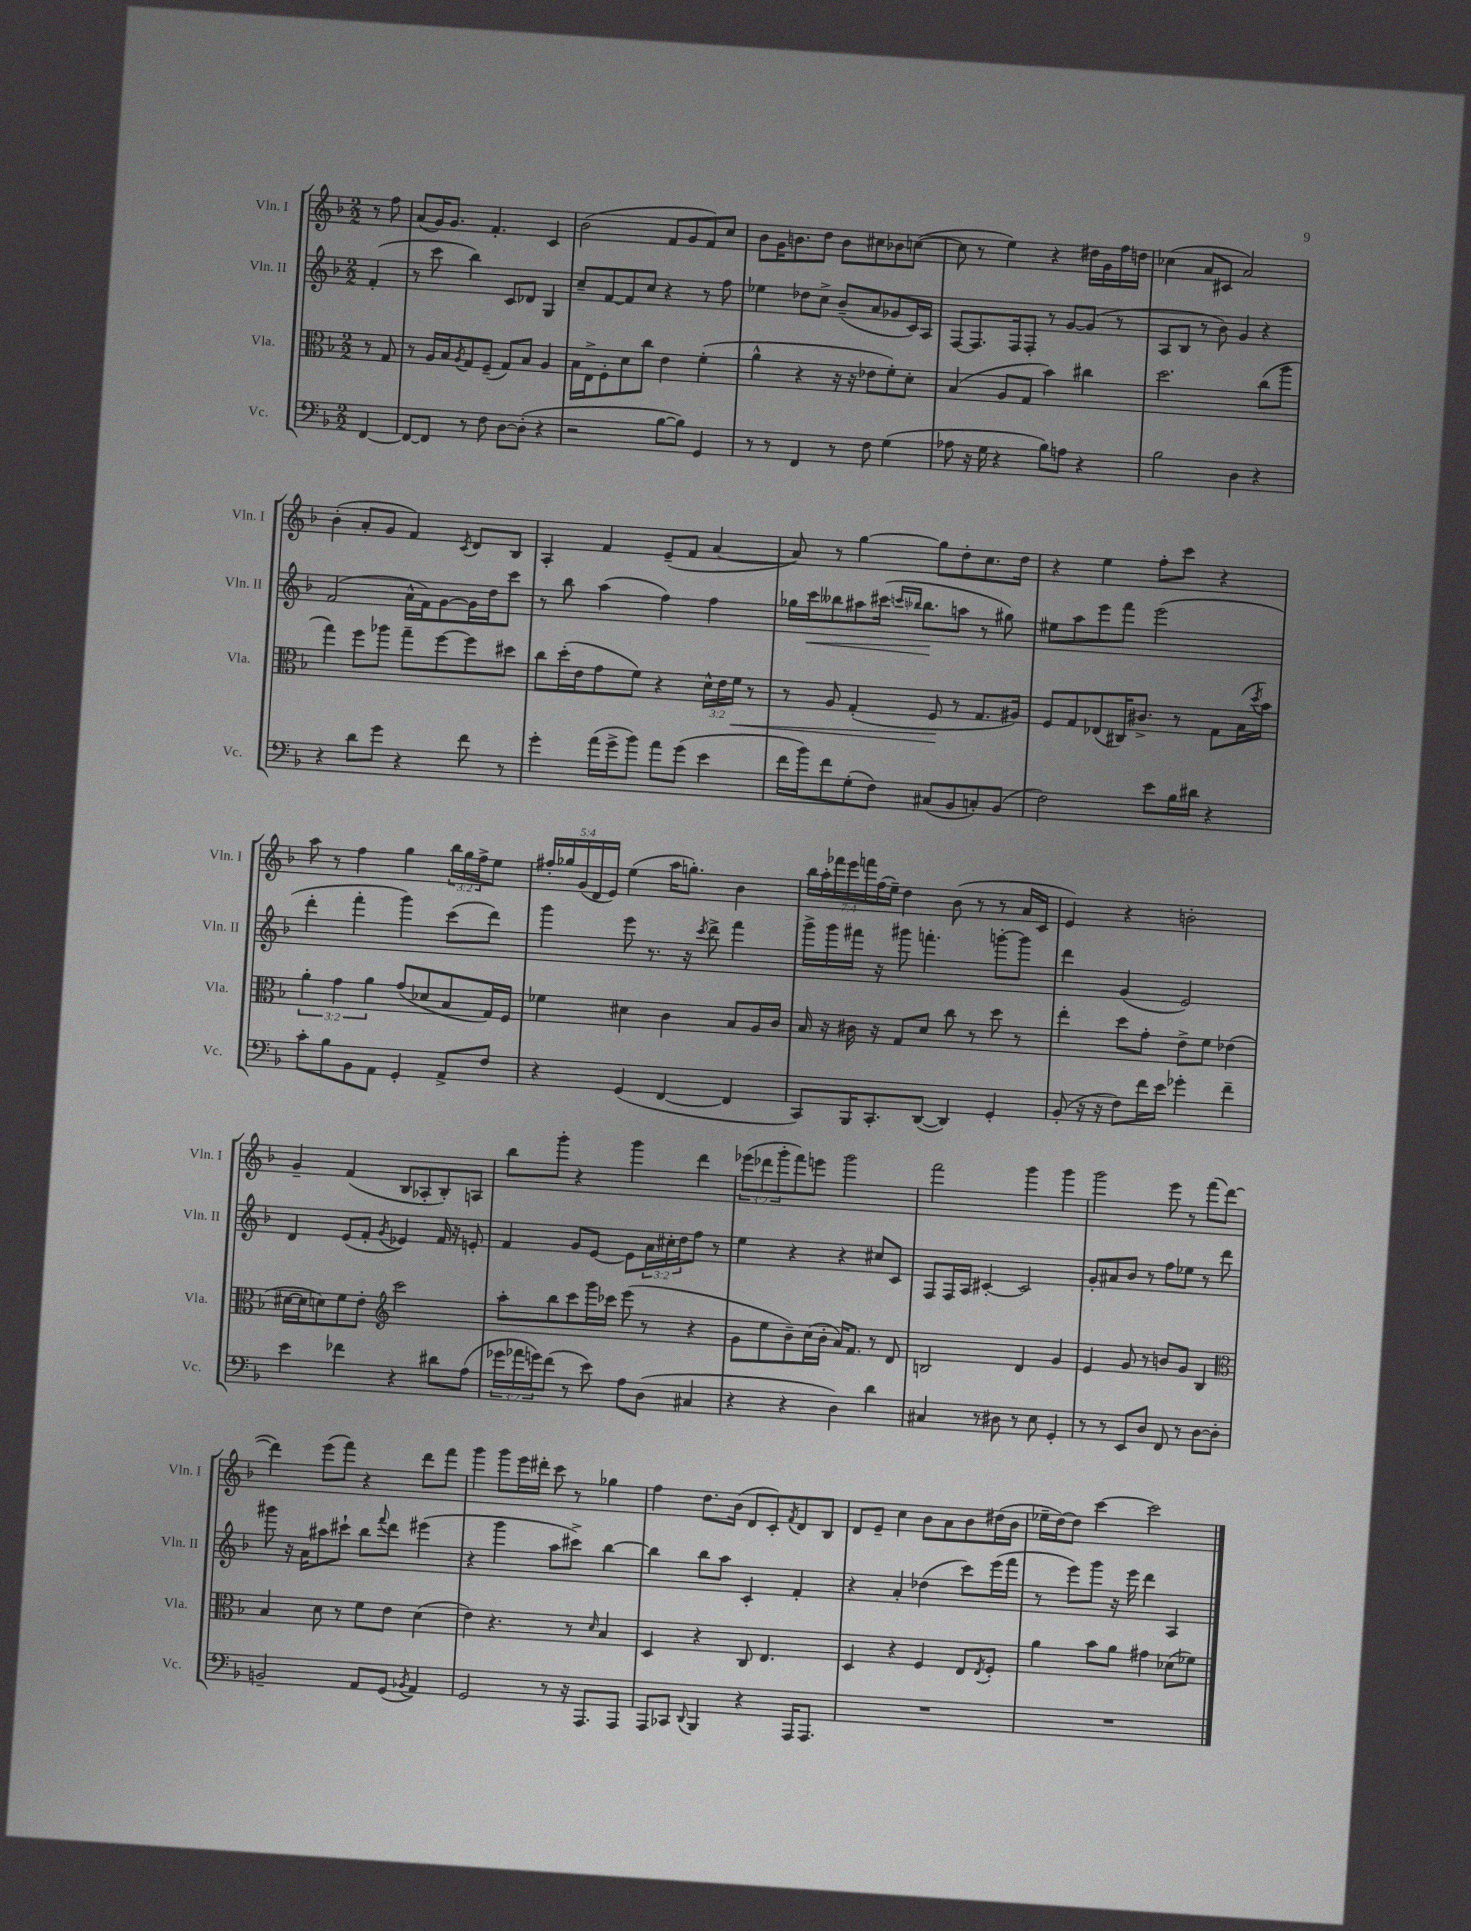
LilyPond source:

<<
\new StaffGroup <<
\new Staff = "s0" \with { instrumentName = "Vln. I" shortInstrumentName = "Vln. I" } {
    \clef treble \key f \major \numericTimeSignature \time 2/2 \override Staff.TupletNumber.text = #tuplet-number::calc-fraction-text \partial 4
    r8 f''8 |
    a'8( g'16) g'8. f'4.-. c'4 |
    bes'2( f'8 g'8 f'8) c''8 |
    bes'8 g'16 b'8. d''8 b'8 cis''8 bes'8 c''8~( |
    c''8 r8 e''4) r4 dis''16 g'16 f''16 d''16 |
    ces''4( a'8 cis'8 a'2) |
    bes'4-.( a'8-. g'8 f'4) \acciaccatura { c'8 } d'8 bes8 |
    a4-. f'4 e'8--( f'8 a'4~ |
    a'8) r8 g''4~ g''8 d''8-. c''8. d''16 |
    r4 e''4 f''8-. c'''8 r4 |
    a''8 r8 f''4 g''4 \tuplet 3/2 { bes''16 g''16 f''16-> } e''8 |
    \tuplet 5/4 { fis''16-. ges''16 g'16( d'16 e'16) } e''4( a''16 g''8.-.) bes'4 |
    \tuplet 7/4 { bes''16 a''16-. fes'''16 e'''16 f'''16 f''16( e''16--) } d''4 bes'8( r8 r8 a'16 c'16 |
    e'4) r4 b'2-. |
    g'4-- f'4( bes8 aes8-. bes8-.) a8 |
    bes''8 g'''8-. r4 g'''4 d'''4 |
    \tuplet 3/2 { ees'''8( des'''8 g'''8-. } f'''8) e'''8 g'''2 |
    f'''2 g'''4 g'''4 |
    g'''2 e'''8 r8 f'''8( d'''8~ |
    d'''4) e'''8( f'''8) r4 d'''8 f'''8 |
    g'''4 g'''8 e'''16 dis'''16-. c'''8 r8 ges''4 |
    f''4 d''8. bes'16( d'8 c'8-.) \acciaccatura { f'8 } d'8 bes8 |
    d'8 e'8-- c''4 bes'8 a'8 bes'8 dis''16( bes'16 |
    ees''16-- d''16~) d''8 c'''4~ c'''2 \bar "|." |
}
\new Staff = "s1" \with { instrumentName = "Vln. II" shortInstrumentName = "Vln. II" } {
    \clef treble \key f \major \numericTimeSignature \time 2/2 \override Staff.TupletNumber.text = #tuplet-number::calc-fraction-text \partial 4
    f'4-.( |
    r8 c'''8 bes''4) c'8 des'8 g4 |
    c''8-- f'8~ f'8 c''8 r4 r8 f''8 |
    ees''4 des''8 c''8-> bes'8--( a'8 ges'8 c'16) a16 |
    f8~ f8. f16 f8-. r8 g'8~ g'8( r8 |
    a8 bes8 r8 bes'8) g'4 r4 |
    f'2( a'16-^ f'16) g'8~ g'16 d''16 c'''8 |
    r8 bes''8 a''4( f''4) f''4 |
    ges''16 c'''16\< beses''8 ais''8 cis'''16( \grace { c'''16 bes''16 } bes''8.\! a''8 r8 gis''8) |
    eis''8 a''8 e'''8 f'''8 e'''2( |
    d'''4-. f'''4-. g'''4) c'''8( d'''8) |
    g'''4 e'''8 r8. r16 \acciaccatura { c'''8 } d'''8-> f'''4 |
    g'''16-> g'''16 fis'''16 r16 gis'''8 f'''4.-. g'''8~-. g'''8 |
    d'''4 g'4( e'2) |
    d'4 e'8( f'8-. \acciaccatura { g'8 } ees'4) f'16 r16 e'8-. |
    f'4 g'8 e'8~ e'8 \tuplet 3/2 { a'16 cis''16-. d''16 } f''8 r8 |
    e''4 r4 r4 cis''8 c'8 |
    f8 f16 a16 cis'4~-. cis'2 |
    g'8-. ais'8 bes'8 r8 f''8 ees''8 r8 d'''8 |
    gis'''8 r16 a'16 ais''8 cis'''8-! bes''8 \appoggiatura { f'''8 } d'''8 eis'''4( |
    r4 g'''4 a''8 cis'''8->) bes''4~ |
    bes''4 bes''8 a''8 c'4-. f'4-. |
    r4 a'4-. des''4( c'''8) e'''16( f'''16 |
    r8 e'''8) g'''8 r16 e'''16 d'''4 a4 \bar "|." |
}
\new Staff = "s2" \with { instrumentName = "Vla." shortInstrumentName = "Vla." } {
    \clef alto \key f \major \numericTimeSignature \time 2/2 \override Staff.TupletNumber.text = #tuplet-number::calc-fraction-text \partial 4
    r8 g8 |
    r8 a16 bes16 \acciaccatura { a8 } g8 f8--( g8) bes8 a4 |
    bes16 e16-> f8-. d'8 c''8 e'4 f'4-.( |
    a'4-^ r4 r16 r16 ees'8 f'8-.) d'8-. |
    bes4( a8 g8 bes'4) cis''4 |
    d''2. c''8( a''8 |
    g''4) f''8 aes''8 g''8-- f''8~ f''8 dis''8 |
    c''8 d''16-.( e'16 g'8 f'8) r4 \tuplet 3/2 { d'16-^ e'16 f'16\< } r8 |
    r8 a8 g4-.( f8\! r8 g8. ais16) |
    f8 g8 ees8( cis16) cis'8.-> r8 g8 bes16( \acciaccatura { d''8 } bes'16) |
    \tuplet 3/2 { a'4-. g'4 a'4 } g'8( des'8 bes8 g16) f16 |
    fes'4 dis'4 c'4 bes8 a16 c'16 |
    bes16 r16 cis'16 r16 g8 d'8 c''8 r8 d''8 r8 |
    e''4-. d''8 g'8-. e'8-> f'8 ees'4( |
    dis'16~ dis'16 d'8) f'8 e'8-. \clef treble c'''2 |
    a''8-. bes''8 c'''8 g'''16 ces'''16 e'''8( r8 r4 |
    g'8 e''8 bes'8--) c''16( bes'16-. a'16) f'8. r8 d'8 |
    b2 d'4 g'4 |
    e'4 g'8 r8 b'8 g'8 bes4 |
    \clef alto bes4 d'8 r8 f'8 e'8 d'4( |
    e'4) r4. r8 \grace { d'16 } bes4 |
    d4 r4 c8 e4. |
    d4 r4 f4 e8 \acciaccatura { e8 } f8-. |
    a'4 bes'8 a'8 gis'4 des'8( fes'8) \bar "|." |
}
\new Staff = "s3" \with { instrumentName = "Vc." shortInstrumentName = "Vc." } {
    \clef bass \key f \major \numericTimeSignature \time 2/2 \override Staff.TupletNumber.text = #tuplet-number::calc-fraction-text \partial 4
    f,4~ |
    f,8~ f,8 r8 f8 d8~ d8-.( r4 |
    r2 bes8~ bes8) g,4 |
    r8 r8 f,4 r8 f8 g4( |
    aes8 r16 g16 r4 bes8) a8 r4 |
    bes2 d4 r4 |
    r4 d'8 g'8 r4 f'8 r8 |
    g'4-. a'16( g'16-> bes'8) a'8 g'8( e'4 |
    f'16 bes'16) f'8 g8-.( f8) cis8( bes,8 c8-.) bes,8( |
    f2) e'8 bes16 dis'16 r4 |
    c'8-. bes8 bes,8 a,8 g,4-. a,8-> f8 |
    r4 g,4( f,4~ f,4 |
    c,8) bes,,16 c,8.-. d,8~( d,4) g,4-. |
    bes,8-.( r16 r16 f8) f'16 e'16 ges'4-. f'4-- |
    e'4 fes'4 r4 dis'8 a8( |
    \tuplet 3/2 { ges'16 aes'16 g'16) } f'8( r8 e'8) a8 d8( cis4 |
    r4 r4 d4) d'4 |
    cis4 r8 dis8 r8 e8 g,4-. |
    r8 r8 e,8 d8 f,8 r8 d8~ d8-. |
    b,2-- a,8 g,8( \acciaccatura { bes,8 } a,4) |
    g,2 r8 r16 a,,8. a,,8 |
    a,,8 ces,8 \appoggiatura { d,8 } bes,,4 r4 a,,16 a,,8. |
    R1 |
    R1 \bar "|." |
}
>>
>>
\layout { \context { \Score \remove "Bar_number_engraver" } }
